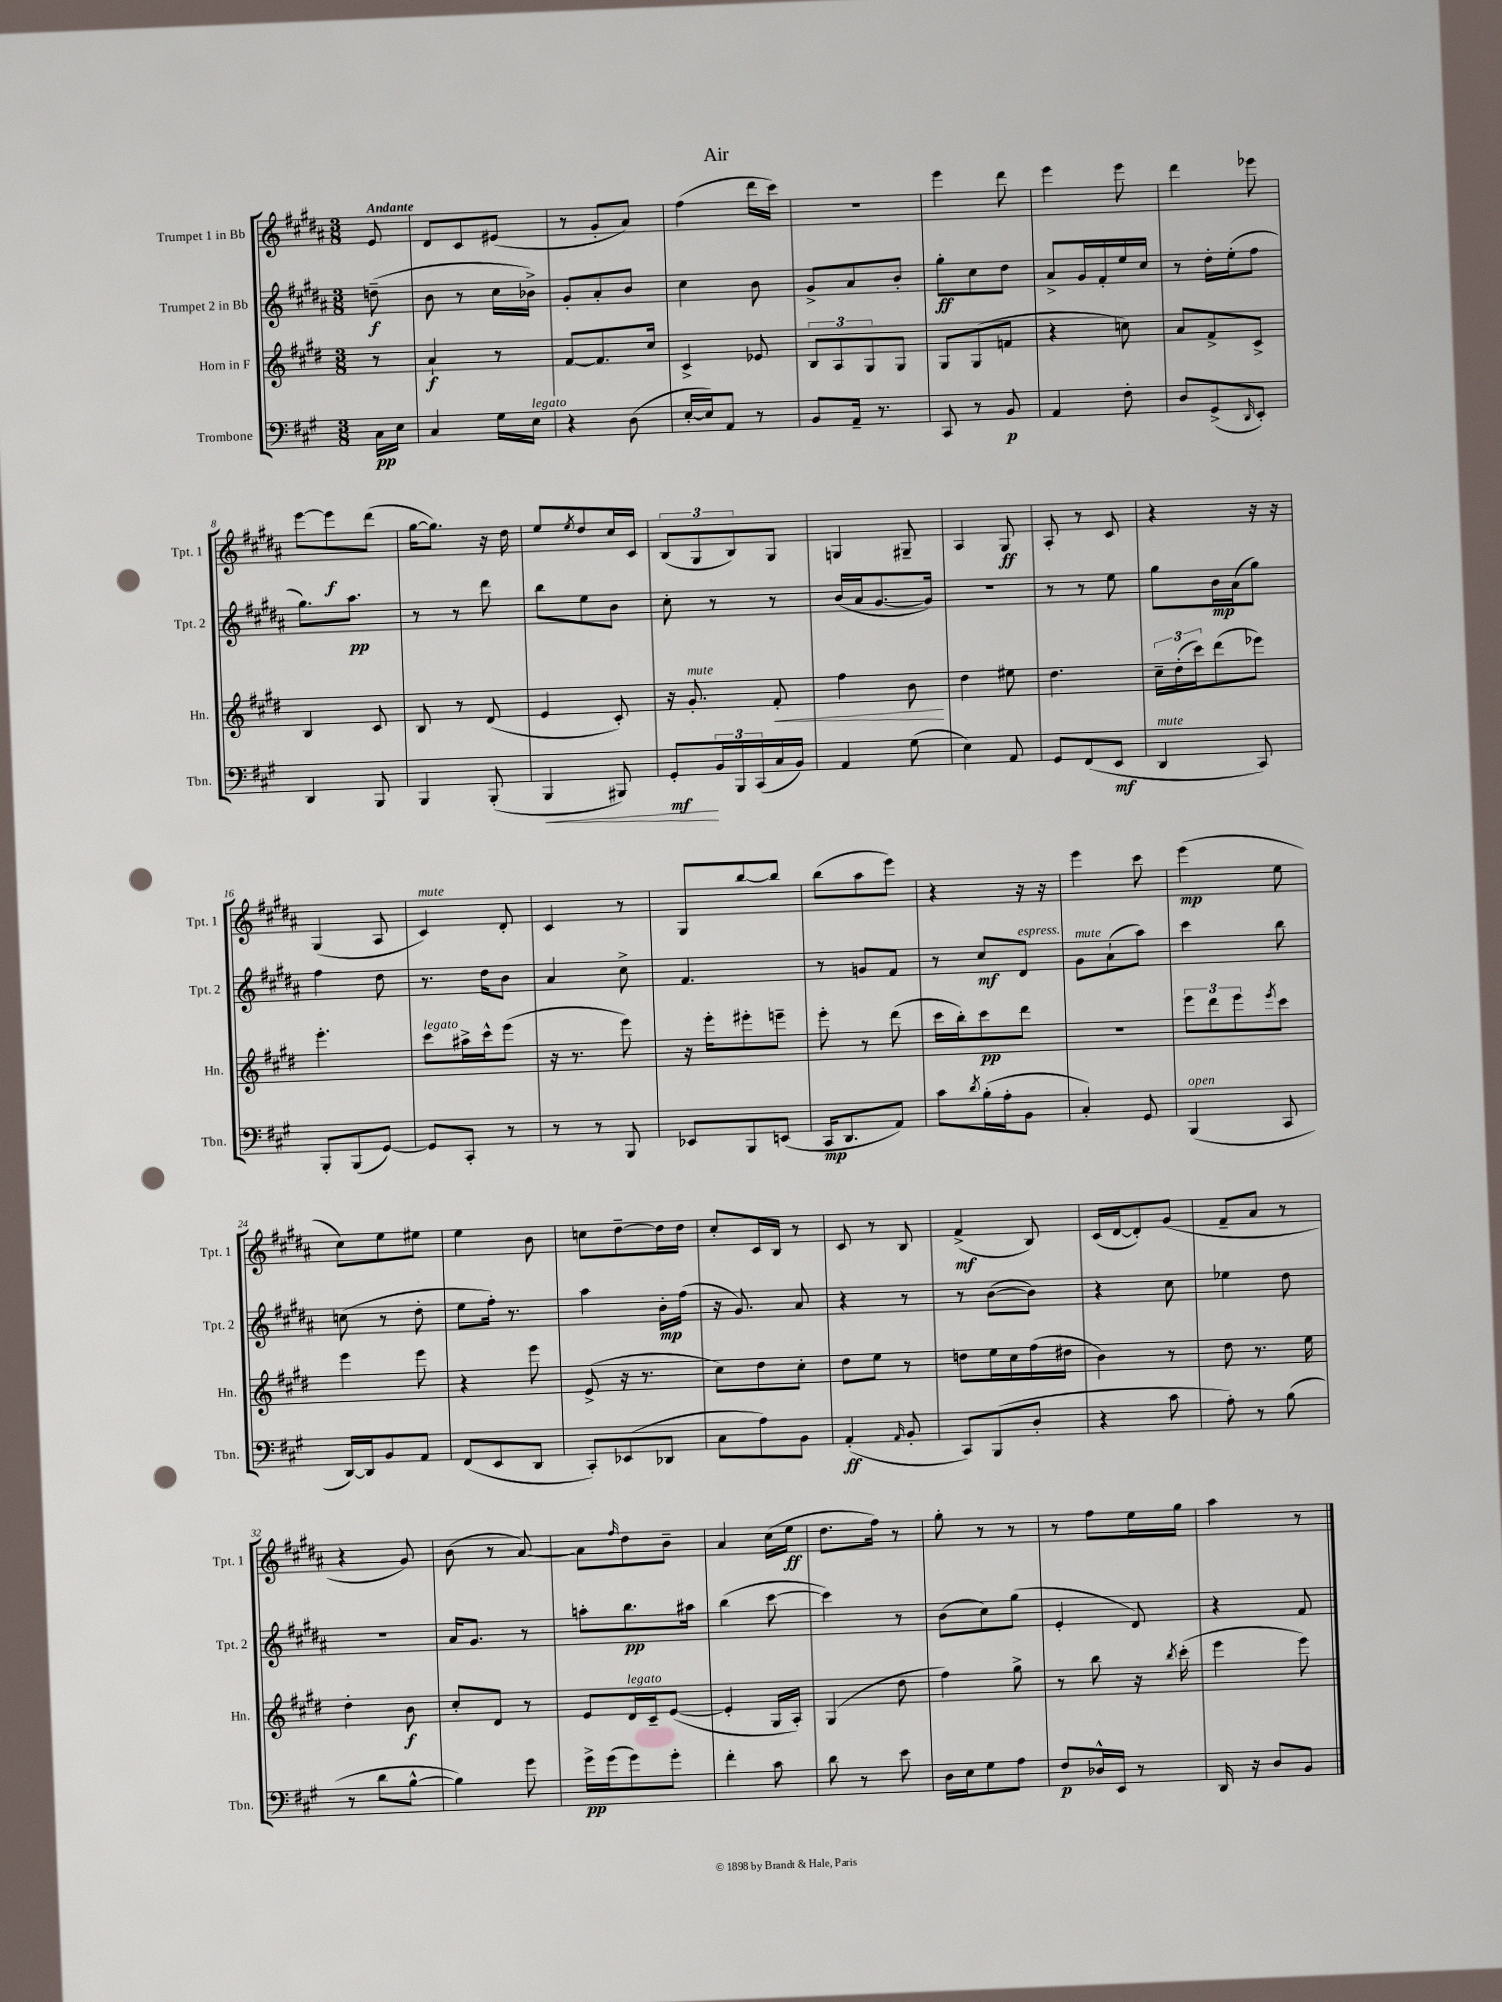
\header { title = "Air" }
<<
\new StaffGroup <<
\new Staff = "s0" \with { instrumentName = "Trumpet 1 in Bb" shortInstrumentName = "Tpt. 1" } {
    \clef treble \key b \major \numericTimeSignature \time 3/8 \partial 8 \tempo "Andante"
    e'8 |
    dis'8 cis'8 eis'8( |
    r8 gis'8-. ais'8) |
    fis''4( dis'''16 cis'''16) |
    R4. |
    e'''4 dis'''8 |
    e'''4 e'''8 |
    dis'''4 ees'''8 |
    e'''8~ e'''8\f dis'''8( |
    gis''16~ gis''8.) r16 dis''16 |
    e''8 \acciaccatura { e''8 } dis''8 cis''16 cis'16 |
    \tuplet 3/2 { b8( gis8 b8) } gis8 |
    g4 gis8-- |
    ais4 gis8\ff |
    ais8-. r8 cis'8 |
    r4 r16 r16 |
    gis4( ais8 |
    cis'4^\markup { \italic "mute" }) dis'8-. |
    cis'4 r8 |
    gis8 b''8~ b''8 |
    b''8( ais''8 e'''8) |
    r4 r16 r16 |
    e'''4 cis'''8 |
    e'''4\mp( e''8 |
    cis''8) e''8 eis''8 |
    e''4 b'8 |
    c''8 dis''8~-- dis''16 dis''16 |
    cis''8-. cis'16 b16 r8 |
    cis'8 r8 b8 |
    fis'4->\mf( b8) |
    cis'16( dis'16~ dis'8-.) gis'8( |
    fis'8-- ais'8 r8 |
    r4 gis'8) |
    b'8( r8 ais'8~) |
    ais'8 \grace { fis''16 } dis''8 b'8-- |
    ais'4 cis''16( e''16\ff |
    dis''8. fis''16) r8 |
    gis''8-. r8 r8 |
    r8 fis''8 e''16 gis''16 |
    ais''4 r8 \bar "|." |
}
\new Staff = "s1" \with { instrumentName = "Trumpet 2 in Bb" shortInstrumentName = "Tpt. 2" } {
    \clef treble \key b \major \numericTimeSignature \time 3/8 \partial 8
    d''8--\f( |
    b'8 r8 cis''16 bes'16->) |
    gis'8-. ais'8-. b'8 |
    cis''4 b'8 |
    gis'8-> ais'8 b'8-. |
    gis''8-.\ff cis''8 dis''8 |
    ais'8-> gis'16 fis'16-. e''16 cis''16 |
    r8 dis''16-. e''16-.( fis''8 |
    gis''8.) ais''8.\pp |
    r8 r8 dis'''8 |
    b''8 e''8 b'8 |
    cis''8-. r8 r8 |
    b'16( ais'16 gis'8.~ gis'16) |
    r4. |
    r8 r8 e''8 |
    gis''8 b'16\mp ais'16( gis''8) |
    fis''4 dis''8 |
    r8. dis''16 b'8 |
    ais'4 cis''8-> |
    fis'4. |
    r8 g'8 fis'8 |
    r8 cis''8\mf dis'8^\markup { \italic "espress." } |
    gis'8^\markup { \italic "mute" } ais'8-!( ais''8) |
    cis'''4 b''8 |
    c''8( r8 dis''8-. |
    e''8 fis''16-.) r8. |
    ais''4 b'16-.\mp fis''16( |
    r16 gis'8.) ais'8 |
    r4 r8 |
    r8 b'8~( b'8) |
    r4 cis''8 |
    ees''4 dis''8 |
    R4. |
    ais'16 gis'8. r8 |
    a''8-. b''8.\pp ais''16 |
    b''4( cis'''8~ |
    cis'''4) r8 |
    b'8( cis''8) gis''8( |
    e'4-. dis'8) |
    r4 fis'8 \bar "|." |
}
\new Staff = "s2" \with { instrumentName = "Horn in F" shortInstrumentName = "Hn." } {
    \clef treble \key e \major \numericTimeSignature \time 3/8 \partial 8
    r8 |
    a'4-!\f r8 |
    fis'8~ fis'8. cis''16 |
    cis'4-> ees'8 |
    \tuplet 3/2 { b8 a8 gis8 } gis8 |
    gis8 gis8( f'8 |
    r4 c''8) |
    a'8 fis'8-> cis'8-> |
    b4 cis'8 |
    b8 r8 dis'8( |
    e'4 cis'8-.) |
    r16 gis'8.-.^\markup { \italic "mute" } fis'8-.\< |
    fis''4 b'8\! |
    dis''4 eis''8 |
    dis''4. |
    \tuplet 3/2 { cis''16-- dis''16-.( cis'''16) } dis'''8( ees'''8) |
    e'''4.-. |
    cis'''8^\markup { \italic "legato" } ais''16-> cis'''16-^ e'''8( |
    r16 r8. e'''8) |
    r16 e'''16-. eis'''8-. e'''8-- |
    e'''8-. r8 dis'''8( |
    cis'''16 b''16-.) cis'''8\pp dis'''8 |
    R4. |
    \tuplet 3/2 { e'''8 dis'''8 e'''8 } \acciaccatura { e'''8 } cis'''8 |
    e'''4 e'''8 |
    r4 e'''8 |
    e'8->( r16 r8. |
    cis''8) dis''8 cis''8-. |
    dis''8 e''8 r8 |
    d''8 e''16 cis''16 fis''16( dis''16 |
    b'4) r8 |
    dis''8 r8. e''16 |
    dis''4-. b'8\f |
    cis''8-. dis'8 r8 |
    e'8 dis'16^\markup { \italic "legato" } cis'16-- e'8~( |
    e'4-. gis16 a16-.) |
    gis4( dis''8 |
    fis''4) gis''8-> |
    r8 b''8 r16 \acciaccatura { b''8 } cis'''16-.( |
    e'''4 e'''8) \bar "|." |
}
\new Staff = "s3" \with { instrumentName = "Trombone" shortInstrumentName = "Tbn." } {
    \clef bass \key a \major \numericTimeSignature \time 3/8 \partial 8
    cis16\pp e16 |
    cis4 gis16 e16^\markup { \italic "legato" } |
    r4 d8( |
    e16~-. e16) a,8 r8 |
    b,8 a,16-- r8. |
    cis,8 r8 b,8\p |
    a,4 fis8-. |
    d8 gis,8->( \grace { d,16 } e,8-.) |
    d,4 b,,8 |
    b,,4 b,,8-.( |
    b,,4\< bis,,8) |
    gis,8-.\mf\! \tuplet 3/2 { b,16 b,,16 cis,16( } cis16 b,16) |
    a,4 gis8( |
    e4) a,8 |
    gis,8 fis,8( e,8\mf |
    d,4^\markup { \italic "mute" } cis,8) |
    b,,8-. b,,8( gis,8~) |
    gis,8 cis,8-. r8 |
    r8 r8 b,,8 |
    ees,8 b,,8 e,8( |
    cis,16\mp d,8. a,8) |
    cis'8 \acciaccatura { d'8 } b16-.( a16-. b,8 |
    cis4-.) gis,8 |
    b,,4^\markup { \italic "open" }( cis,8 |
    d,16~) d,16 b,8 a,8 |
    fis,8( e,8 d,8 |
    cis,8-.) ees,8( des,8 |
    cis8 a8) b,8 |
    a,4-.\ff( \grace { a,16 } b,8-. |
    cis,8) b,,8( d8-. |
    r4 cis'8 |
    a8-.) r8 b8( |
    r8 d'8 b8~-^ |
    b4) gis'8 |
    gis'16->\pp gis'16( gis'8) gis'8-. |
    fis'4-. cis'8 |
    d'8 r8 e'8 |
    d16 e16 gis8 a8 |
    fis8\p des16-^ e,16 r8 |
    d,16 r16 d8 b,8 \bar "|." |
}
>>
>>
